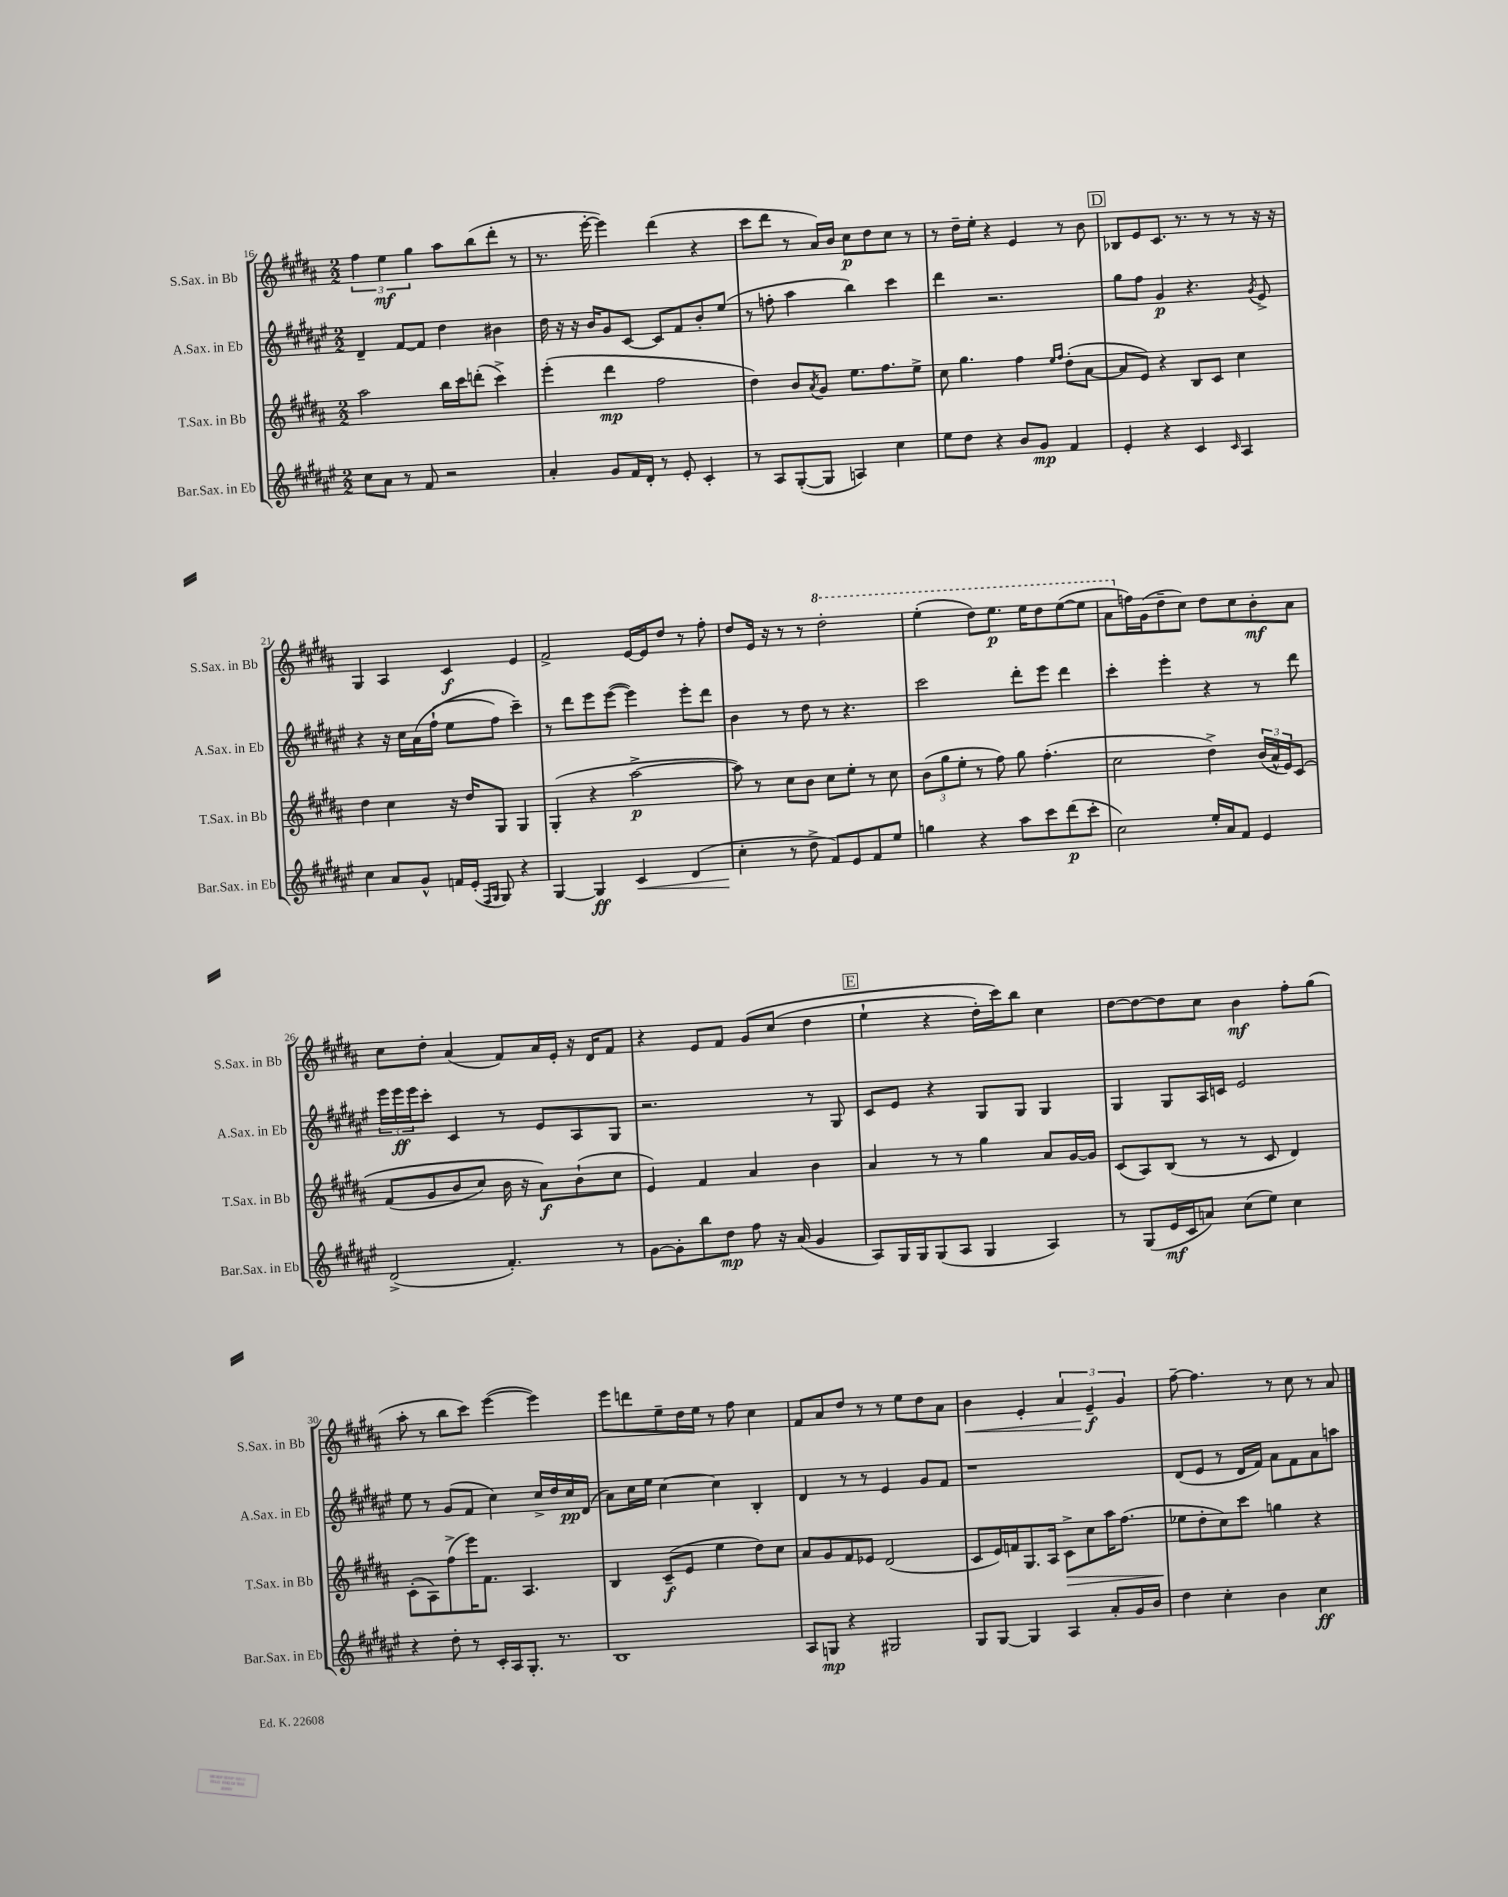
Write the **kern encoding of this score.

**kern	**kern	**kern	**kern
*staff4	*staff3	*staff2	*staff1
*clefG2	*clefG2	*clefG2	*clefG2
*k[f#c#g#d#a#e#]	*k[f#c#g#d#a#]	*k[f#c#g#d#a#e#]	*k[f#c#g#d#a#]
*M2/2	*M2/2	*M2/2	*M2/2
8cc#	2aa#	4d#~	6ff#
8a#	.	.	.
.	.	.	6ee
8r	.	[8f#	.
.	.	.	6gg#
8f#	.	8f#]	.
2r	16bb	4dd#	8aa#
.	16ccc#	.	.
.	(8ddd'	.	(8bb
.	4ccc#^)	4b#	8ddd#'
.	.	.	8r
=	=	=	=
4a#'	(4eee'	16dd#	8.r
.	.	16r	.
.	.	16r	.
.	.	16b	[16eee'
8g#	4ddd#	8g#	4eee])
16f#	.	[8c#	.
16d#'	.	.	.
8r	2ff#	8c#]	(4ddd#
8e#'	.	8f#	.
4c#'	.	8b'	4r
.	.	(8ee#	.
=	=	=	=
8r	4dd#)	8r	8ccc#
8A#	.	8ff'	8ddd#
([8G#'	8b	4aa#	8r
.	8qa#	.	.
8G#]	8g#	.	16a#)
.	.	.	16b
4A)	8.ee	4bb)	8cc#
.	.	.	8dd#
.	8.ff#	.	.
4cc#	.	4ccc#	8cc#
.	8ee^	.	8r
=	=	=	=
8ee#	8cc#	4ddd#	8r
8dd#	4.gg#	.	16dd#~
.	.	.	16ee'
4r	.	2.r	4r
8b	4ff#	.	4e
8g#	.	.	.
.	16qqee	.	.
.	16qqff#	.	.
4f#	(8dd#'	.	8r
.	[8a#	.	8b
=	=	=	=
4e#'	8a#]	8gg#	8B-
.	8e)	8ff#	8e
4r	4r	4g#	8.c#
.	.	.	8.r
4c#	8B	4.r	.
.	8c#	.	8r
16qqc#	.	.	.
4A#	4cc#	.	8r
.	.	8qg#	.
.	.	8e#^	16r
.	.	.	16r
=	=	=	=
4cc#	4dd#	4r	4G#
8a#	4cc#	16r	4A#
.	.	16cc#	.
8g#^^	.	&(16a#	.
.	.	(16ff#`	.
16f	16r	8ee#	4c#
(16e#'	16dd#	.	.
16qqF#	.	.	.
16qqG#	.	.	.
8G#)	8G#	8ff#)	.
4r	4G#	4ccc#~&)	4e
=	=	=	=
[4G#	(4G#'	8r	2f#^
.	.	8ddd#	.
4G#]	4r	8eee#	.
.	.	([8eee#	.
4c#	[2aa#^	4eee#])	[16e
.	.	.	16e]
.	.	.	8dd#
(4d#	.	8eee#'	8r
.	.	8ddd#	8ff#'
=	=	=	=
4cc#'	8aa#])	4b	8dd#
.	8r	.	16e
.	.	.	16r
8r	8cc#	8r	8r
8dd#^	8b	8dd#	8r
8f#)	8cc#	8r	2ddd#'
8e#	8ee'	4.r	.
8f#	8r	.	.
8ee#	8cc#	.	.
=	=	=	=
4gg	(12b	2ccc#	(4eee'
.	12gg#	.	.
.	12ee'	.	.
4r	8r	.	8ddd#)
.	8ff#)	.	8.eee
8aa#	8gg#	8ddd#'	.
.	.	.	16eee
8ccc#	(4.ff#'	8eee#	8ddd#
(8ddd#	.	4ddd#	([8eee
8ccc#'	.	.	8eee]
=	=	=	=
2cc#)	2cc#	4ccc#'	8aa#
.	.	.	16ff)
.	.	.	(16g#
.	.	4eee#'	8dd#~
.	.	.	8cc#)
16ee#'	4dd#^)	4r	8dd#
16a#	.	.	.
8f#	.	.	8cc#
4e#	(24b	8r	8b'
.	24a#^^	.	.
.	24e)	.	.
.	&(8c#	8ddd#	8a#
=	=	=	=
(2d#^	(8f#	24eee#	8cc#
.	.	24eee#	.
.	.	24eee#	.
.	8g#	8ccc#'	8dd#'
.	8b	4c#	(4a#
.	8cc#)	.	.
4.f#')	16b	8r	8f#)
.	16r	.	.
.	8a#&)	8e#	16a#
.	.	.	16e'
.	(8b`	8A#	16r
.	.	.	16d#
8r	8cc#	8G#	8f#
=	=	=	=
[8g#	4e)	2.r	4r
8g#']	.	.	.
8bb	4f#	.	8e
8dd#	.	.	8f#
8ff#	4a#	.	&(8g#
16r	.	.	(8cc#
(16a#	.	.	.
4g#	4b	8r	4dd#
.	.	8G#	.
=	=	=	=
8A#)	4a#	8c#	4ee`
16G#	.	8e#	.
16G#	.	.	.
(8G#	8r	4r	4r
8A#	8r	.	.
4G#	4gg#	8G#	16dd#')
.	.	.	16ccc#&)
.	.	8G#	8bb
4A#)	8a#	4G#	4cc#
.	[16g#	.	.
.	16g#]	.	.
=	=	=	=
8r	(8c#	4G#	[8dd#
(8G#	8A#)	.	8dd#_
16e#	(8B	8G#	8dd#]
16c#	.	.	.
8a)	8r	16A#	8cc#
.	.	16c	.
(8cc#	8r	2e#	4b
8ee#)	8c#	.	.
4cc#	4d#)	.	8ff#'
.	.	.	(8gg#
=	=	=	=
4r	(8c#'	8ee#	8aa#'
.	8A#)	8r	8r
8dd#'	(8ff#^	(8g#	8bb
8r	16eee)	8f#	8ccc#)
.	8.f#	.	.
16c#'	.	4cc#)	([4eee
16A#	.	.	.
8.G#'	4.A#	.	.
.	.	16cc#^	4eee])
8.r	.	16dd#	.
.	.	16cc#	.
.	.	(16d#	.
=	=	=	=
1B	4B	8a#)	8eee
.	.	16cc#	8ddd
.	.	16ee#	.
.	(8c#~	[4cc#	8ee~
.	8e	.	16dd#
.	.	.	16ee
.	4ee	4cc#]	8r
.	.	.	8ff#
.	8dd#)	4B'	4cc#
.	8cc#	.	.
=	=	=	=
8A#	8a#	4d#	8f#
8G	8g#	.	8a#
4r	8f#	8r	8dd#
.	8e-	8r	8r
2G#	(2d#	4e#	8r
.	.	.	8ee
.	.	8g#	8dd#
.	.	8f#	8a#
=	=	=	=
8G#	8c#	1r	4b
[8G#	16e)	.	.
.	16f	.	.
4G#]	8.G#	.	4e'
.	16A#	.	.
4A#	8c#^	.	6a#
.	8cc#	.	.
.	.	.	6e~
8a#'	16aa#	.	.
.	(8.ff#	.	.
.	.	.	6g#
16g#	.	.	.
16b	.	.	.
=	=	=	=
4dd#	8ee-	(8d#	[8ff#~
.	8dd#'	8e#	4.ff#]
4cc#'	8cc#)	8r	.
.	8ccc#	16d#	.
.	.	16f#)	.
4b	4gg	8a#	8r
.	.	8f#	8cc#
4cc#	4r	8a#	8r
.	.	8aa	8a#
==	==	==	==
*-	*-	*-	*-
